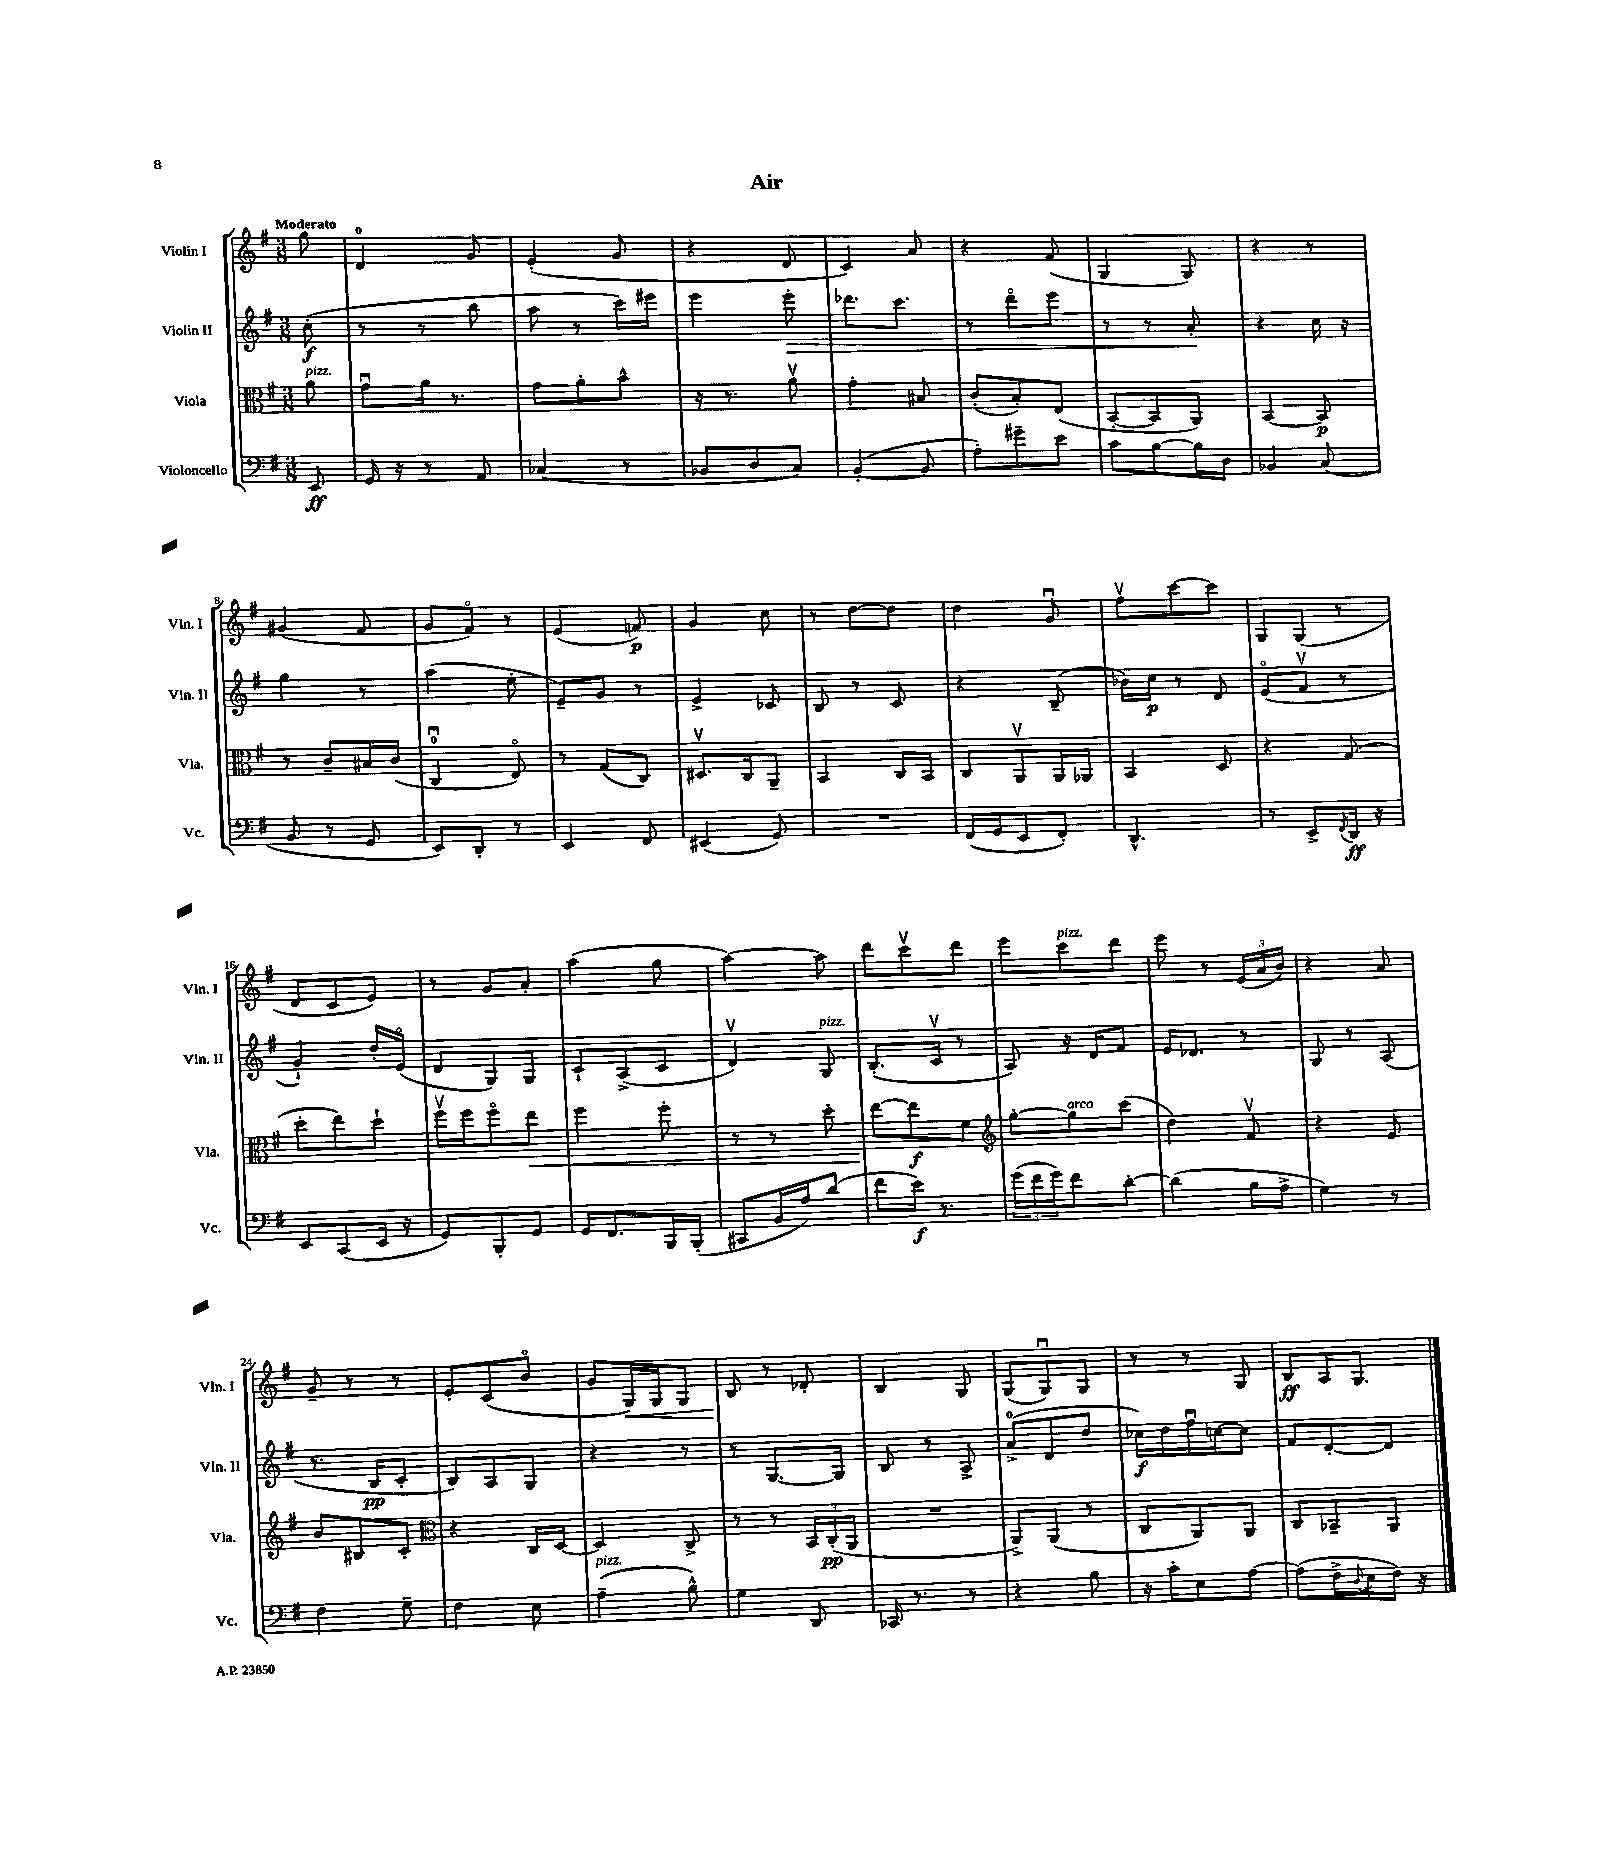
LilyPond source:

\header { title = "Air" }
<<
\new StaffGroup <<
\new Staff = "s0" \with { instrumentName = "Violin I" shortInstrumentName = "Vln. I" } {
    \clef treble \key g \major \numericTimeSignature \time 3/8 \partial 8 \tempo "Moderato"
    g''8 |
    d'4-0 g'8 |
    e'4-.( g'8 |
    r4 d'8 |
    c'4) a'8 |
    r4 fis'8( |
    g4 g8) |
    r4 r8 |
    gis'4( fis'8 |
    g'8 fis'8\flageolet) r8 |
    e'4( f'8\p) |
    g'4 c''8 |
    r8 d''8~ d''8 |
    d''4 g'8\downbow |
    fis''8\upbow c'''8~ c'''8 |
    g8 g8( r8 |
    d'8 c'8 e'8) |
    r8 g'8 a'8-. |
    a''4( g''8 |
    a''4~) a''8 |
    d'''8 c'''8\upbow d'''8 |
    e'''8 c'''8^\markup { \italic "pizz." } d'''8 |
    e'''8 r8 \tuplet 3/2 { e'16( a'16 b'16) } |
    r4 a'8 |
    g'8-- r8 r8 |
    e'8-. c'8( b'8\flageolet |
    g'8 g16\<) g16 g8 |
    b8\! r8 des'8-. |
    b4 g8 |
    g8( g8\downbow) g8 |
    r8 r8 g8 |
    b8\ff a16 g8. \bar "|." |
}
\new Staff = "s1" \with { instrumentName = "Violin II" shortInstrumentName = "Vln. II" } {
    \clef treble \key g \major \numericTimeSignature \time 3/8 \partial 8
    c''8-.\f( |
    r8 r8 b''8 |
    a''8 r8 c'''16) eis'''16 |
    e'''4 e'''8-.\> |
    des'''8. c'''8. |
    r8 d'''8\flageolet e'''8 |
    r8 r8 a'8-.\! |
    r4 c''16 r16 |
    g''4 r8 |
    a''4( e''8-. |
    e'8--) g'8 r8 |
    e'4-> ces'8 |
    b8 r8 c'8 |
    r4 b8--( |
    bes'16) c''16\p r8 d'8 |
    e'8\flageolet( fis'8\upbow r8 |
    g'4-!) d''16-. e'16\flageolet( |
    d'8 g8) g8 |
    c'8-! a8->( c'8 |
    d'4\upbow) g8^\markup { \italic "pizz." } |
    b8.-.( c'16\upbow r8 |
    a8) r16 d'16 fis'8 |
    e'16 des'8. r8 |
    g8 r8 a8( |
    r8. b16\pp c'8-. |
    b8) a8 g8 |
    r4 r8 |
    r8 g8.~ g16 |
    b8 r8 a8-> |
    a'8-0->( d'8 d''8 |
    ces''16\f) d''16 fis''16\downbow c''16~ c''8 |
    fis'8 d'8~-. d'8 \bar "|." |
}
\new Staff = "s2" \with { instrumentName = "Viola" shortInstrumentName = "Vla." } {
    \clef alto \key g \major \numericTimeSignature \time 3/8 \partial 8
    a'8^\markup { \italic "pizz." } |
    g'8\downbow a'16 r8. |
    g'8 a'8-. b'8-^ |
    r16 r8. a'8\upbow |
    g'4-. bis8 |
    c'8-.( b8-.) e8( |
    b,8~-. b,8 a,8) |
    b,4~ b,8\p |
    r8 c'8-- bis16 c'16( |
    c4-0\downbow e8\flageolet) |
    r8 g8( c8) |
    dis8.\upbow c16 a,8-- |
    b,4 c16 b,16 |
    c8 a,8\upbow a,16 aes,16 |
    b,4 d8 |
    r4 g8( |
    d''8-. e''8) d''8-! |
    fis''16\upbow fis''16 fis''8\flageolet e''8\< |
    fis''4 fis''8-. |
    r8 r8 d''8-. |
    e''8~\! e''8\f fis'8 |
    \clef treble g''8~-. g''8^\markup { \italic "arco" } c'''8( |
    d''4) fis'8\upbow |
    r4 e'8 |
    b'8 bis8 c'8-. |
    \clef alto r4 c16 d16~ |
    d4 c8-> |
    r8 r8 \tuplet 3/2 { b,16 c16-.\pp( a,16 } |
    R4. |
    a,8->) a,8( r8 |
    c8 a,8) a,8 |
    c8 bes,8-- a,8 \bar "|." |
}
\new Staff = "s3" \with { instrumentName = "Violoncello" shortInstrumentName = "Vc." } {
    \clef bass \key g \major \numericTimeSignature \time 3/8 \partial 8
    e,8\ff |
    g,16 r16 r8 a,8 |
    ces4( r8 |
    bes,8 d8 c8) |
    b,4~-.( b,8 |
    a8-.) gis'8-- e'8 |
    c'8 b8~ b16 d16 |
    bes,4 c8( |
    b,8 r8 g,8 |
    e,8) d,8-. r8 |
    e,4 fis,8 |
    eis,4( g,8) |
    R4. |
    fis,16( g,16 e,8 fis,8-.) |
    d,4.-^ |
    r8 e,8-> \acciaccatura { fis,8 } d,16\ff r16 |
    e,8 c,8( e,16 r16 |
    g,8) b,,8-. g,8 |
    g,16 fis,8. b,,16 b,,16-.( |
    cis,8 b,16 a16) d'8( |
    fis'8 e'16\f) r8. |
    \tuplet 3/2 { g'16( fis'16 g'16) } fis'8 d'8~-. |
    d'4( b16 a16-> |
    g4) r8 |
    fis4 g8-- |
    fis4 e8 |
    a4--^\markup { \italic "pizz." }( b8-^) |
    g4 d,8 |
    ces,16 r8. r8 |
    r4 b8 |
    r16 c'16-. e8 a8~ |
    a8( fis16-> \appoggiatura { d8 } e16 fis16) r16 \bar "|." |
}
>>
>>
